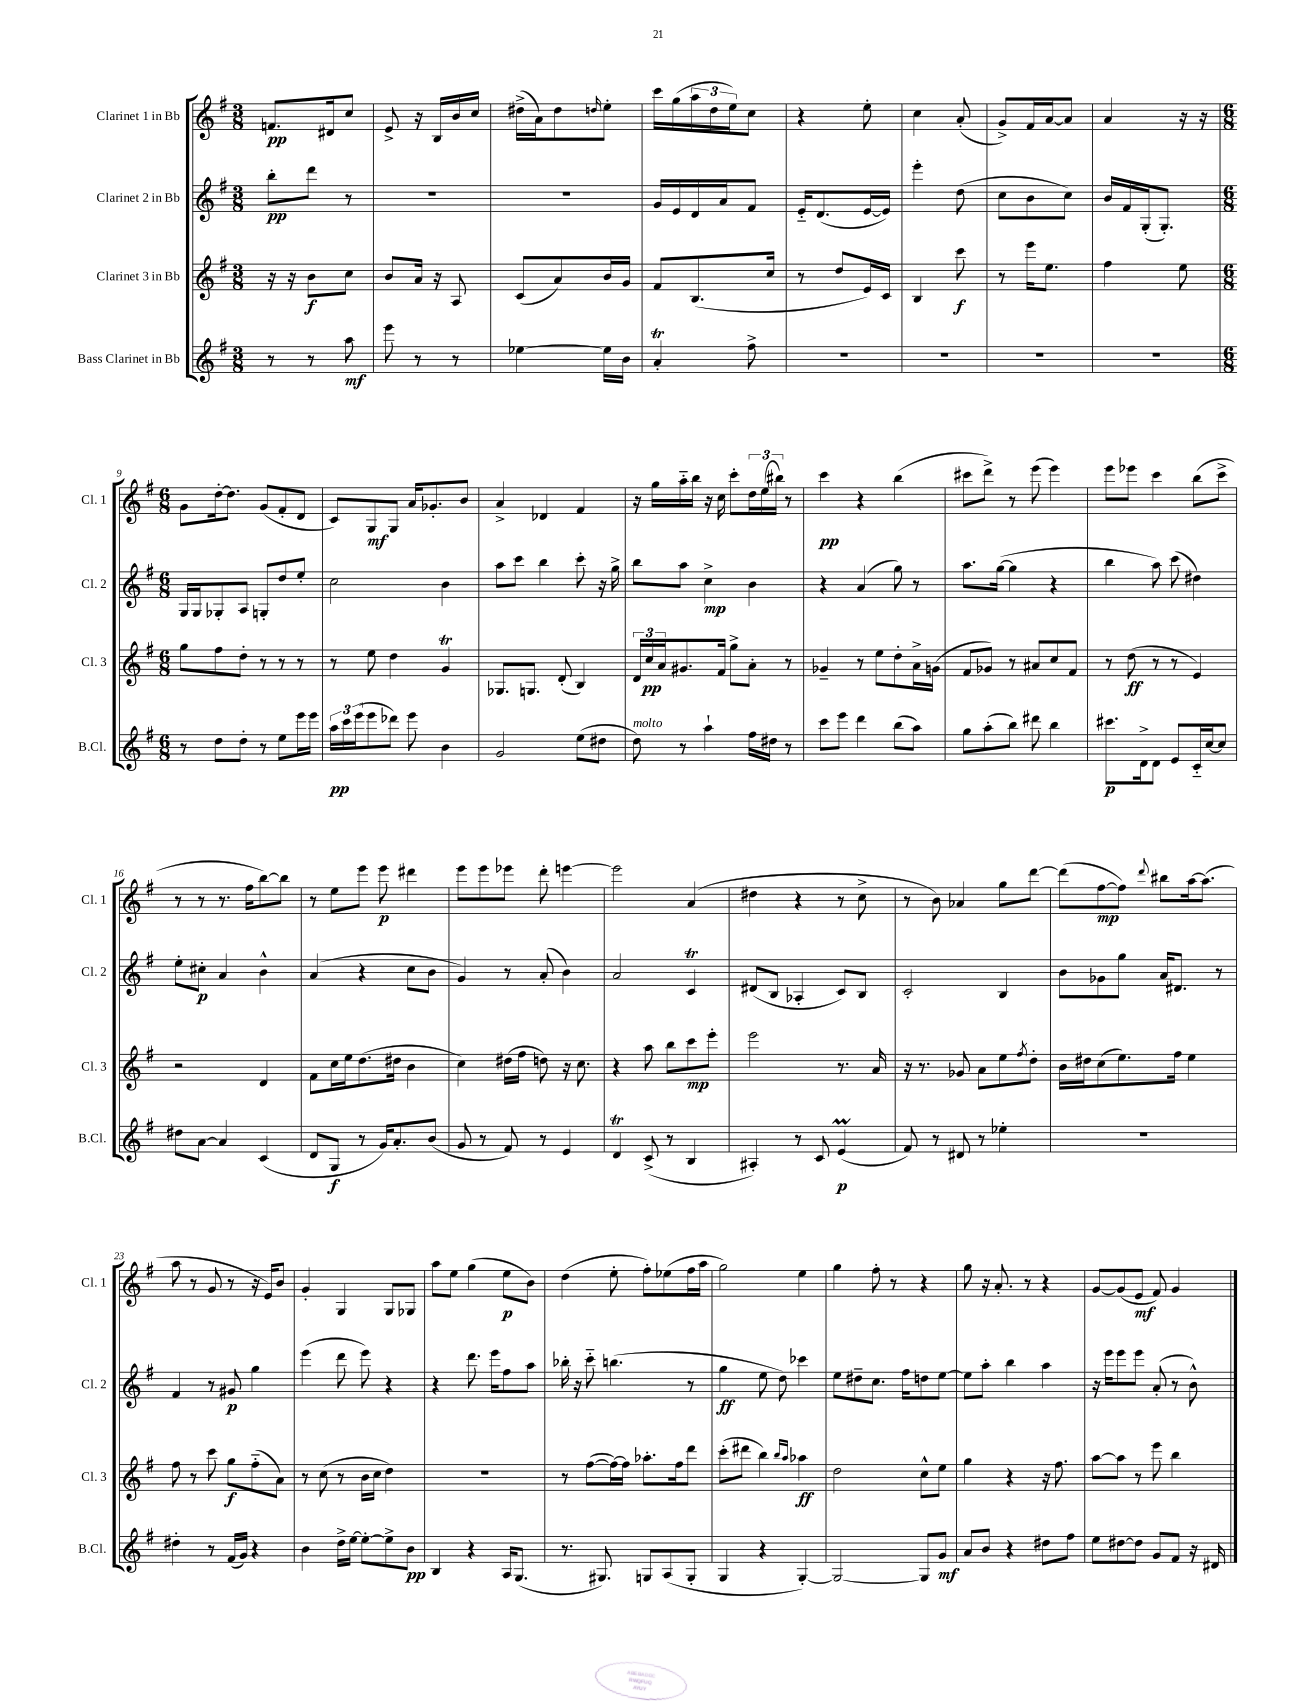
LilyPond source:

<<
\new StaffGroup <<
\new Staff = "s0" \with { instrumentName = "Clarinet 1 in Bb" shortInstrumentName = "Cl. 1" } {
    \clef treble \key g \major \numericTimeSignature \time 3/8
    f'8.\pp dis'16 c''8 |
    e'8-> r16 b16 b'16 c''16 |
    dis''16->( a'16) dis''8 \grace { d''16 } e''8-. |
    c'''16 g''16( \tuplet 3/2 { a''16 d''16 e''16) } c''8 |
    r4 e''8-. |
    c''4 a'8-.( |
    g'8->) fis'16 a'16~ a'8 |
    a'4 r16 r16 |
    \numericTimeSignature \time 6/8 g'8 d''16~-. d''8. g'8( fis'8-. d'8 |
    c'8) g8\mf g8 a'16 ges'8.-. b'8 |
    a'4-> des'4 fis'4 |
    r16 g''16 a''16-_ b''16 r16 c''16 c'''8-. \tuplet 3/2 { d''16 e''16( bis''16) } r8 |
    c'''4\pp r4 b''4( |
    cis'''8 d'''8->) r8 e'''8( e'''4) |
    e'''8 ees'''8 c'''4 b''8( c'''8-> |
    r8 r8 r8. fis''16 b''8~) b''8 |
    r8 e''8 e'''8 e'''8\p dis'''4 |
    e'''8 e'''8 ees'''8 d'''8-. e'''4~ |
    e'''2 a'4( |
    dis''4 r4 r8 c''8-> |
    r8 b'8) aes'4 g''8 d'''8~ |
    d'''8( fis''8~\mp fis''8) \appoggiatura { d'''8 } bis''8 a''16~ a''8.( |
    a''8 r8 g'8 r8 r16 e'16) b'8 |
    g'4-. g4 g8 ges8 |
    a''8 e''8 g''4( e''8\p b'8) |
    d''4( e''8-. fis''8-.) ees''8( fis''16 a''16 |
    g''2) e''4 |
    g''4 fis''8-. r8 r4 |
    g''8 r16 a'8.-. r8 r4 |
    g'8~ g'8( e'8\mf fis'8) g'4 \bar "|." |
}
\new Staff = "s1" \with { instrumentName = "Clarinet 2 in Bb" shortInstrumentName = "Cl. 2" } {
    \clef treble \key g \major \numericTimeSignature \time 3/8
    b''8-.\pp d'''8 r8 |
    R4. |
    R4. |
    g'16 e'16 d'16 a'16 fis'8 |
    e'16-_ d'8.( e'16~ e'16) |
    e'''4-. d''8( |
    c''8 b'8 c''8) |
    b'16 fis'16 g16-.( g8.-.) |
    \numericTimeSignature \time 6/8 g16 g16 ges8-. a8 g8-. d''8 e''8-. |
    c''2 b'4 |
    a''8 c'''8 b''4 c'''8-. r16 g''16-> |
    b''8 a''8 c''4->\mp b'4 |
    r4 a'4( g''8) r8 |
    a''8. g''16~( g''4 r4 |
    b''4 a''8) c'''8( dis''4) |
    e''8-. cis''8-.\p a'4 b'4-^ |
    a'4( r4 c''8 b'8 |
    g'4) r8 a'8-.( b'4) |
    a'2 c'4\trill |
    dis'8( b8 aes4-. c'8) b8 |
    c'2-. b4 |
    b'8 ges'8 g''8 a'16 dis'8. r8 |
    fis'4 r8 gis'8\p g''4 |
    e'''4( d'''8 e'''8) r4 |
    r4 d'''8. e'''16 fis''8 a''8 |
    bes''16-. r16 c'''8-_ b''4.( r8 |
    g''4\ff e''8 d''8) ces'''4 |
    e''8 dis''8-- c''8. fis''16 d''8 e''8~ |
    e''8 a''8-. b''4 a''4 |
    r16 e'''16 e'''8 e'''8 a'8-.( r8 b'8-^) \bar "|." |
}
\new Staff = "s2" \with { instrumentName = "Clarinet 3 in Bb" shortInstrumentName = "Cl. 3" } {
    \clef treble \key g \major \numericTimeSignature \time 3/8
    r16 r16 b'8\f c''8 |
    b'8 a'16 r16 a8 |
    c'8( a'8) b'16 g'16 |
    fis'8 b8.( c''16 |
    r8 d''8 e'16) c'16 |
    b4 c'''8\f |
    r8 e'''16 e''8. |
    fis''4 e''8 |
    \numericTimeSignature \time 6/8 g''8 fis''8 d''8-. r8 r8 r8 |
    r8 e''8 d''4 g'4\trill |
    ges8. g8. d'8-.( b4) |
    \tuplet 3/2 { d'16 c''16\pp a'16 } gis'8. fis'16 g''8-> a'8-. r8 |
    ges'4-- r8 e''8 d''8-. a'16-> g'16( |
    fis'8 ges'8) r8 ais'8 c''8 fis'8 |
    r8 d''8\ff( r8 r8 e'4) |
    r2 d'4 |
    fis'8 c''16 e''16 d''8.( dis''16 b'4 |
    c''4) dis''16( fis''16 d''8) r16 c''8. |
    r4 a''8 b''8 c'''8\mp e'''8-. |
    e'''2 r8. a'16 |
    r16 r8. ges'8 a'8 e''8 \acciaccatura { fis''8 } d''8-. |
    b'16 dis''16 c''8( e''8.) fis''16 e''4 |
    fis''8 r8 c'''8 g''8\f fis''8-_( a'8) |
    r8 c''8( r8 b'16 c''16 d''4) |
    R2. |
    r8 fis''8~( fis''16~) fis''16 aes''8.-. fis''16 d'''8 |
    c'''8-.( dis'''8 b''4) \grace { b''16 a''16 } aes''4\ff |
    d''2 c''8-^ e''8 |
    g''4 r4 r16 fis''8. |
    a''8~ a''8 r8 e'''8 b''4 \bar "|." |
}
\new Staff = "s3" \with { instrumentName = "Bass Clarinet in Bb" shortInstrumentName = "B.Cl." } {
    \clef treble \key g \major \numericTimeSignature \time 3/8
    r8 r8 a''8\mf |
    e'''8 r8 r8 |
    ees''4~ ees''16 b'16 |
    a'4-.\trill fis''8-> |
    R4. |
    R4. |
    R4. |
    R4. |
    \numericTimeSignature \time 6/8 r8 d''8 d''8-. r8 e''8 e'''16 e'''16 |
    \tuplet 3/2 { a''16\pp c'''16 e'''16( } e'''8 des'''8) e'''8 b'4 |
    g'2 e''8( dis''8 |
    d''8^\markup { \italic "molto" }) r8 a''4-! fis''16 dis''16 r8 |
    c'''8 e'''8 d'''4 b''8( a''8) |
    g''8 a''8-.( b''8) dis'''8 b''4 |
    cis'''8.\p d'16-> d'8 e'8 c'16-_ c''16~ c''8 |
    dis''8 a'8~ a'4 c'4( |
    d'8 g8\f r8 g'16) a'8.-. b'8( |
    g'8 r8 fis'8) r8 e'4 |
    d'4\trill c'8->( r8 b4 |
    ais4-.) r8 c'8 e'4\prall\p( |
    fis'8) r8 dis'8 r8 ees''4-. |
    R2. |
    dis''4-. r8 fis'16( g'16) r4 |
    b'4 d''16-> e''16~ e''8~-. e''8-> b'8\pp |
    b4 r4 a16 g8.( |
    r8. gis8.) g8 a8( g8-. |
    g4 r4 g4~-.) |
    g2~ g8 g'8\mf |
    a'8 b'8 r4 dis''8 fis''8 |
    e''8 dis''8~ dis''8 g'8 fis'8 r16 dis'16 \bar "|." |
}
>>
>>
